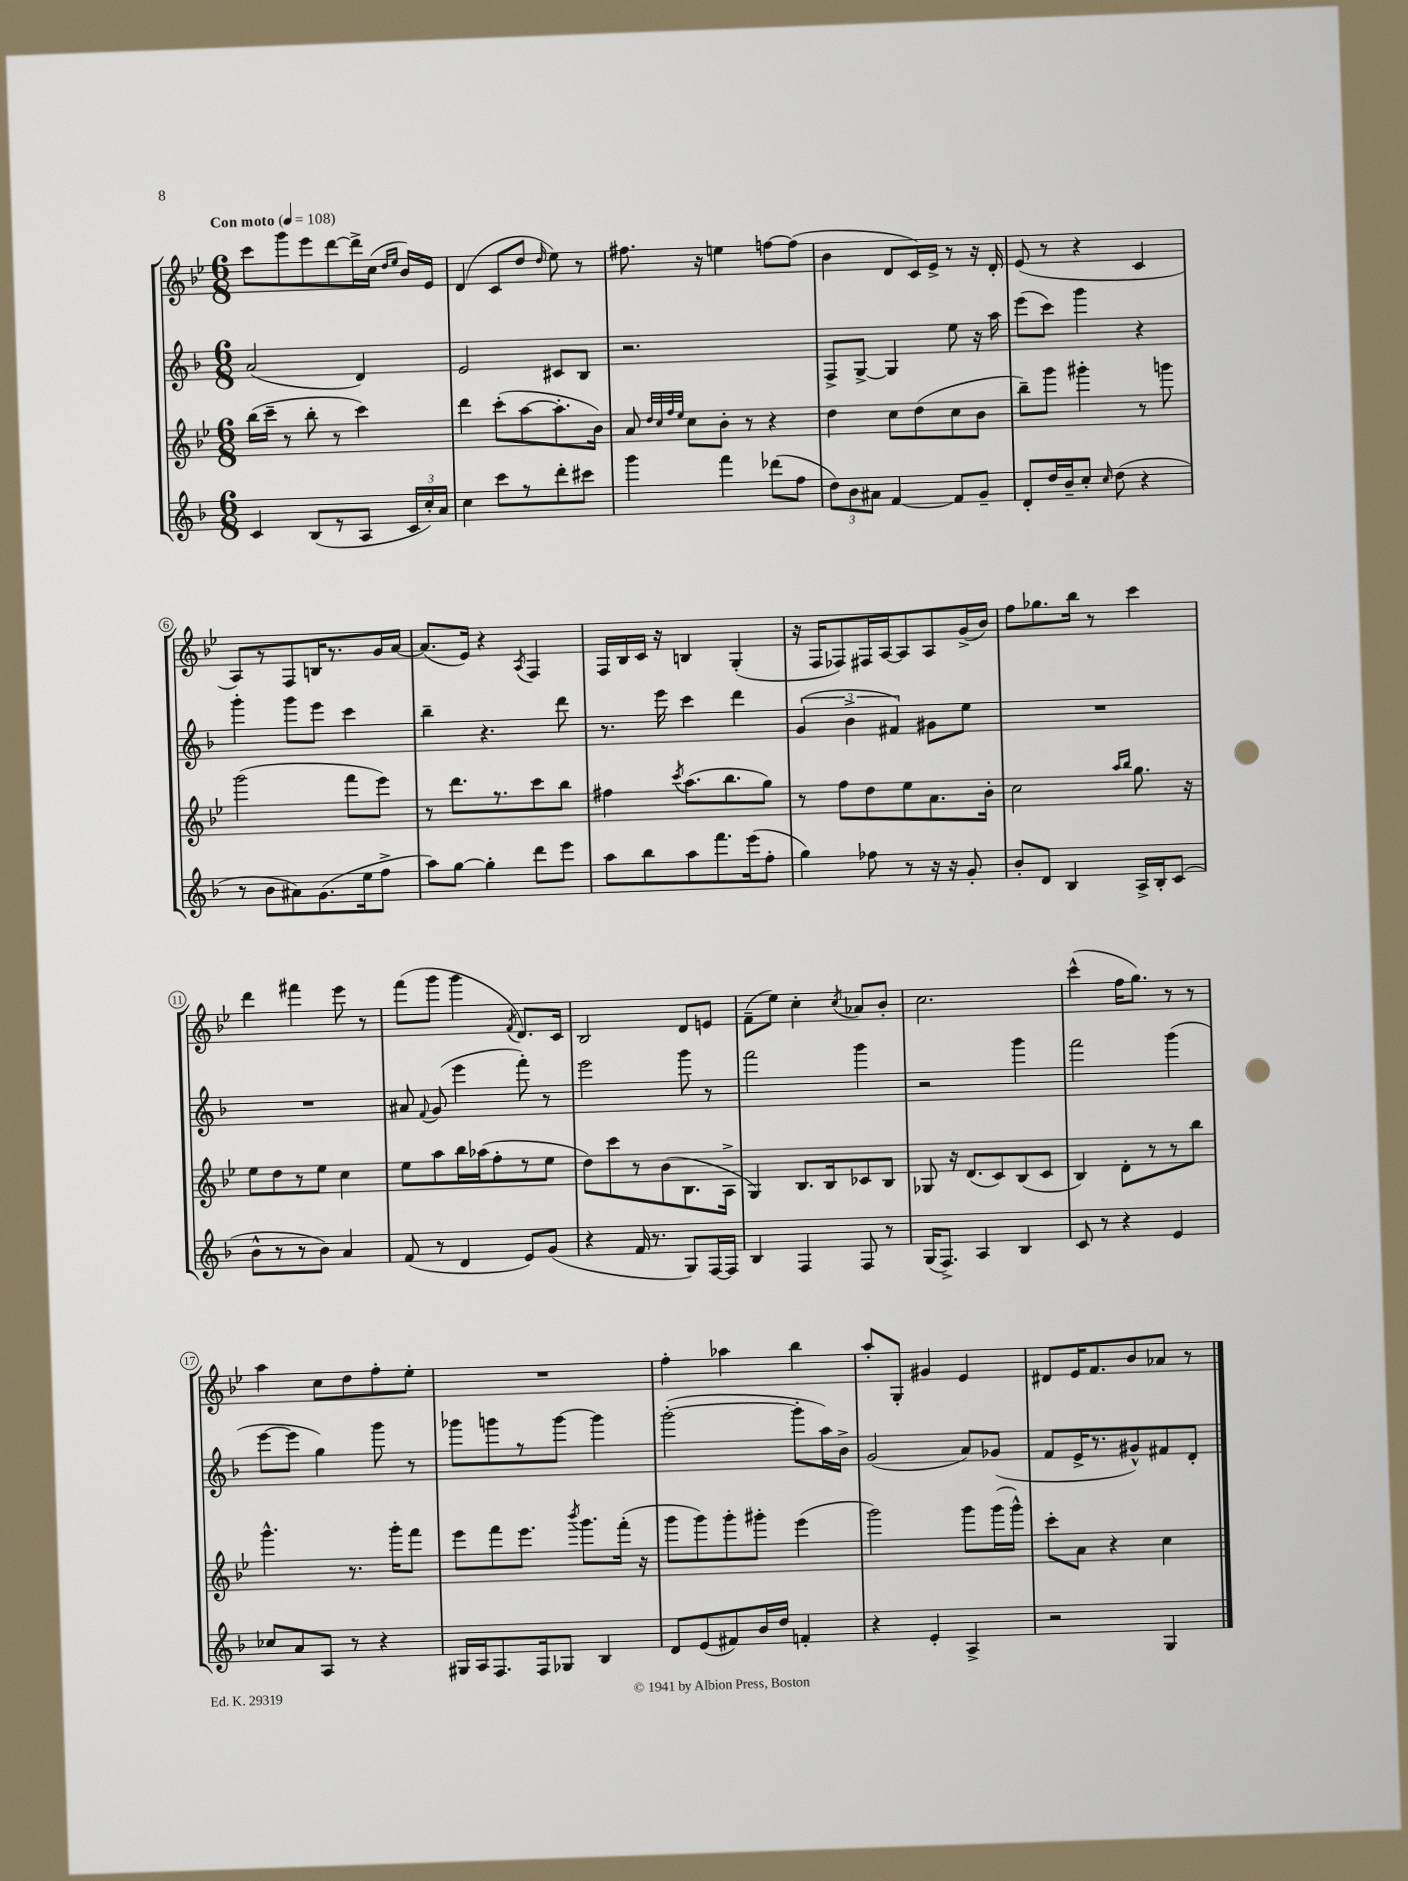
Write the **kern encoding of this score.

**kern	**kern	**kern	**kern
*staff4	*staff3	*staff2	*staff1
*clefG2	*clefG2	*clefG2	*clefG2
*k[b-]	*k[b-e-]	*k[b-]	*k[b-e-]
*M6/8	*M6/8	*M6/8	*M6/8
*MM108	*MM108	*MM108	*MM108
4c	(16bb-	(2a	8ccc
.	16ccc~	.	.
.	8r	.	8ggg
(8B-	8bb-'	.	8eee-
8r	8r	.	[8ddd
8A	4ccc)	4d)	16ddd^]
.	.	.	(16cc
.	.	.	16qqdd
.	.	.	16qqee-
24c	.	.	16b-)
24cc')	.	.	.
.	.	.	16e-
24a	.	.	.
=	=	=	=
4cc	4ddd	2e	(4d
8ccc	(8ccc'	.	8c
8r	[8aa	.	8dd
.	.	.	16qqdd
8ddd'	8.aa']	8c#	8ee-)
8ccc#	.	8B-	8r
.	16b-)	.	.
=	=	=	=
4ggg	8a	2.r	8.ff#
.	32qqdd	.	.
.	32qqcc	.	.
.	32qqff	.	.
.	32qqee-	.	.
.	8cc	.	.
.	.	.	16r
4fff	8b-'	.	4ee
.	8r	.	.
(8ddd-	4r	.	[8ff
8ff	.	.	(8ff]
=	=	=	=
12dd)	4dd	8F^	4b-
12b-	.	.	.
.	.	[8G^	.
12a#	.	.	.
[4f	8cc	4G]	8d
.	(8dd	.	16c)
.	.	.	16e-^
8f]	8cc	8ee	8r
8g~	8b-	16r	16r
.	.	16aa	16d'
=	=	=	=
8d'	8bb-~)	(8eee	(8e-
16dd	8ggg	8ccc)	8r
16b-~	.	.	.
8cc'	4ggg#'	4ggg	4r
16qqcc	.	.	.
(8dd	.	.	.
4r	8r	4r	4c
.	8ggg	.	.
=	=	=	=
8r	(2ggg	4ggg'	8A)
8b-	.	.	8r
8a#)	.	8ggg	8F
(8.g	.	8eee	16B
.	.	.	8.r
.	8fff	4ccc	.
16ee	.	.	.
8ff^	8eee-)	.	16g
.	.	.	[16a
=	=	=	=
8aa)	8r	4bb-~	(8.a]
[8gg	8.ddd	.	.
.	.	.	16e-)
4gg']	.	4.r	4r
.	8.r	.	.
.	.	.	8qA
8ddd	8ccc	.	4F
8eee	8bb-	8ddd	.
=	=	=	=
8aa	4ff#	8.r	16F
.	.	.	16B-
8bb-	.	.	16c
.	.	16eee	16r
.	8qccc	.	.
8aa	(8.aa	4ccc	4B
8.fff	.	.	.
.	8.bb-	.	.
.	.	4ddd	(4G'
(16eee	.	.	.
8ff'	8gg)	.	.
=	=	=	=
4gg)	8r	(6g	16r
.	.	.	16F
.	8ff	.	8F-)
.	.	6b-^	.
8ff-	8dd	.	16F#
.	.	.	[16A
.	.	6f#)	.
8r	8ee-	.	8A]
16r	8.a	8g#	8A
16r	.	.	.
8g'	.	8ee	(16g^
.	16b-'	.	16b-)
=	=	=	=
8b-'	2cc	2.r	8ff
8d	.	.	8.gg-
4B-	.	.	.
.	.	.	16bb-
.	.	.	8r
.	16qqaa	.	.
.	16qqbb-	.	.
16A^	8.gg	.	4ccc
16B-'	.	.	.
(8c	.	.	.
.	16r	.	.
=	=	=	=
8b-^^	8ee-	2.r	4ddd
8r	8dd	.	.
8r	8r	.	4fff#
8b-)	8ee-	.	.
4a	4cc	.	8eee-
.	.	.	8r
=	=	=	=
(8f	8ee-	8a#	(8fff
.	.	8qqf	.
8r	8aa	(8g	8ggg
4d	16bb-	4eee	4ggg
.	(16aa-	.	.
.	8ff'	.	.
.	.	.	8qf
8e)	8r	8fff')	8.d)
(8g	8ee-	8r	.
.	.	.	16c
=	=	=	=
4r	8dd)	2eee	2B-
.	8ccc	.	.
16f	8r	.	.
8.r	.	.	.
.	(8b-	.	.
8G)	8.B-	8ggg	8d
[16F	.	8r	8e
16F]	16A^	.	.
=	=	=	=
4B-	4G)	2fff	(8f~
.	.	.	8ee-)
4F	8.B-	.	4cc'
.	16B-	.	.
.	.	.	8qcc
8F	8c-	4ggg	8a-
8r	8B-	.	8b-'
=	=	=	=
(16G	8G-	2r	2.cc
8.F^)	.	.	.
.	16r	.	.
.	(8.d	.	.
4A	.	.	.
.	8c)	.	.
4B-	(8B-	4ggg	.
.	8c	.	.
=	=	=	=
8c	4B-)	2fff	(4ccc^^
8r	.	.	.
4r	8d'	.	16ff
.	.	.	8.gg)
.	8r	.	.
4e	8r	(4ggg	8r
.	8bb-	.	8r
=	=	=	=
8cc-	4.ggg^^	[8eee	4aa
8a	.	8eee]	.
8A	.	4gg)	8cc
8r	8.r	.	8dd
4r	.	8ggg	8ff'
.	16ggg'	.	.
.	8fff	8r	8ee-'
=	=	=	=
16G#	8eee-	8ggg-	2.r
16A	.	.	.
8.F	8fff	8ggg	.
.	8.eee-	8r	.
16F	.	.	.
8G-	.	[8ggg	.
.	8qbbb-	.	.
.	8.ggg	.	.
4B-	.	4ggg]	.
.	(16fff'	.	.
.	16r	.	.
=	=	=	=
8d	8ggg	([2ggg'	4ff'
(8e	8ggg)	.	.
8f#)	8ggg'	.	4aa-
16b-	8ggg#'	.	.
16dd	.	.	.
4f'	(4eee-	8ggg']	4bb-
.	.	16aa)	.
.	.	16b-^	.
=	=	=	=
4r	2ggg)	(2g	8aa'
.	.	.	8G'
4e'	.	.	4g#
4A^	8ggg	8a)	4e-
.	(16ggg	(8g-	.
.	16ggg^^)	.	.
=	=	=	=
2r	8ccc'	8f	8d#
.	8a	16e^	16e-
.	.	8.r	8.f
.	4r	.	.
.	.	8g#^^)	8b-
4G	4cc	8f#	8a-
.	.	8d'	8r
==	==	==	==
*-	*-	*-	*-
